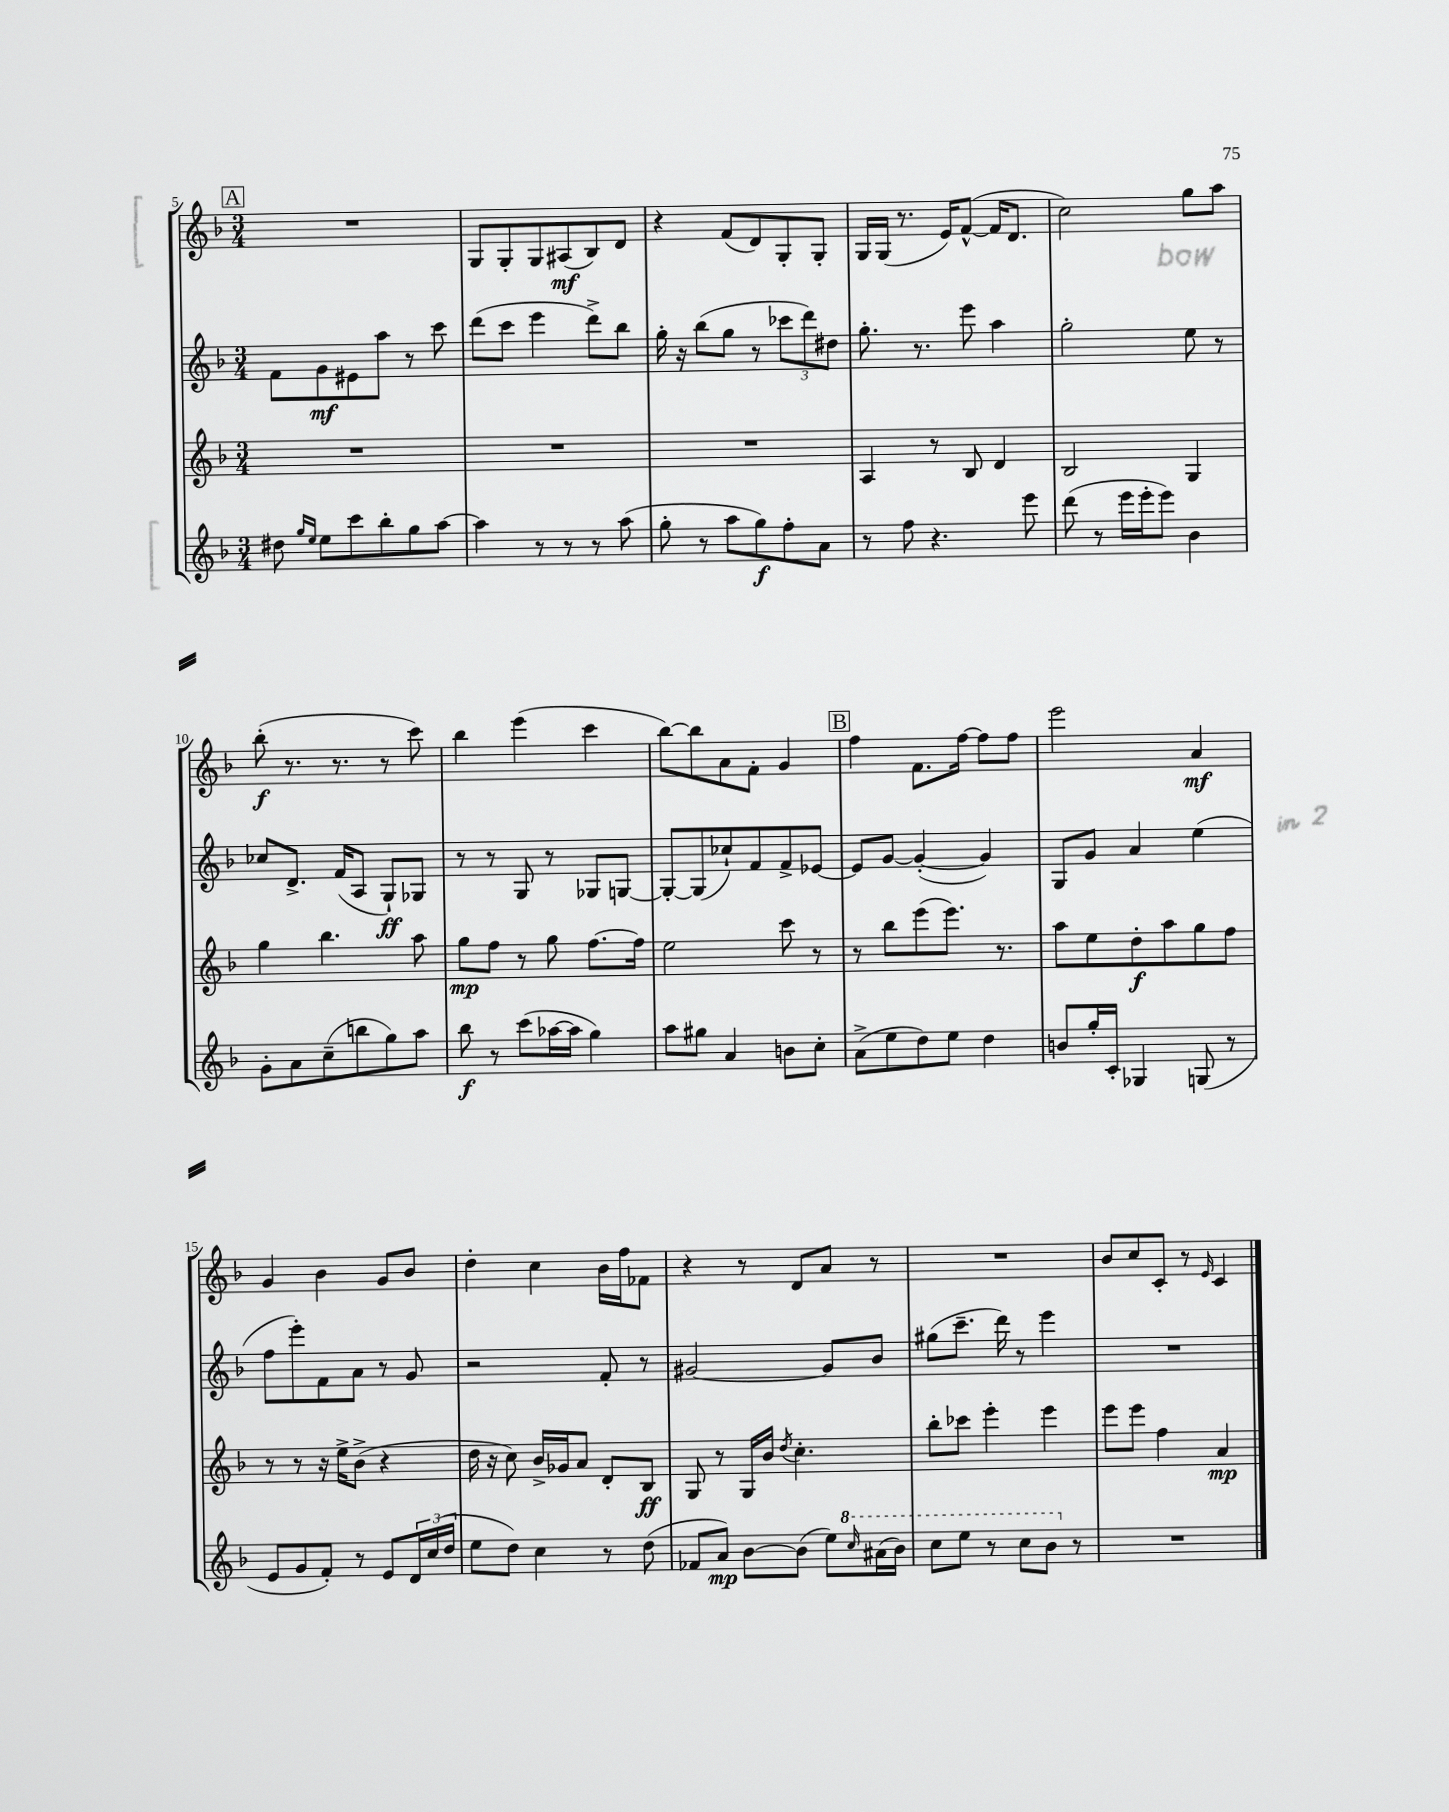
<<
\new StaffGroup <<
\new Staff = "s0" {
    \clef treble \key f \major \numericTimeSignature \time 3/4
    \mark \markup { \box "A" } R2. |
    g8 g8-. g8 ais8\mf( bes8) d'8 |
    r4 f'8( d'8) g8-. g8-. |
    g16 g16( r8. e'16) f'8~-^( f'16 d'8. |
    c''2) g''8 a''8 |
    bes''8-.\f( r8. r8. r8 c'''8) |
    bes''4 e'''4( c'''4 |
    bes''8~) bes''8 a'8 f'8-. g'4 |
    \mark \markup { \box "B" } f''4 f'8. f''16~ f''8 f''8 |
    e'''2 a'4\mf |
    g'4 bes'4 g'8 bes'8 |
    d''4-. c''4 bes'16 f''16 fes'8 |
    r4 r8 d'8 a'8 r8 |
    R2. |
    bes'8 c''8 c'8-. r8 \grace { e'16 } c'4 \bar "|." |
}
\new Staff = "s1" {
    \clef treble \key f \major \numericTimeSignature \time 3/4
    \mark \markup { \box "A" } f'8 g'8\mf eis'8 a''8 r8 c'''8 |
    d'''8( c'''8 e'''4 d'''8->) bes''8 |
    g''16-. r16 bes''8( g''8 r8 \tuplet 3/2 { ces'''8 d'''8) dis''8 } |
    g''8.-. r8. e'''8 a''4 |
    g''2-. e''8 r8 |
    ces''8 d'8.-> f'16( a8 g8-!\ff) ges8 |
    r8 r8 g8 r8 ges8 g8~ |
    g8~-. g8( ces''8-!) f'8 f'8-> ees'8~ |
    \mark \markup { \box "B" } ees'8 g'8~ g'4~-.( g'4) |
    g8 g'8 a'4 e''4( |
    f''8 e'''8-.) f'8 a'8 r8 g'8 |
    r2 f'8-. r8 |
    gis'2~ gis'8 bes'8 |
    gis''8( c'''8.-- d'''16) r8 e'''4 |
    R2. \bar "|." |
}
\new Staff = "s2" {
    \clef treble \key f \major \numericTimeSignature \time 3/4
    \mark \markup { \box "A" } R2. |
    R2. |
    R2. |
    a4 r8 bes8 d'4 |
    bes2 g4 |
    g''4 bes''4. a''8 |
    g''8\mp f''8 r8 g''8 f''8.~ f''16 |
    e''2 c'''8 r8 |
    \mark \markup { \box "B" } r8 bes''8 e'''8( e'''8.) r8. |
    a''8 e''8 d''8-.\f a''8 g''8 f''8 |
    r8 r8 r16 e''16-> bes'8->( r4 |
    d''16 r16 c''8) bes'16-> ges'16 a'8 d'8-. bes8\ff |
    g8 r8 g16 bes'16 \acciaccatura { d''8 } c''4.-. |
    bes''8-. ces'''8 e'''4-. e'''4 |
    e'''8 e'''8 f''4 a'4\mp \bar "|." |
}
\new Staff = "s3" {
    \clef treble \key f \major \numericTimeSignature \time 3/4
    \mark \markup { \box "A" } dis''8 \grace { g''16 e''16 } e''8 c'''8 bes''8-. g''8 a''8~ |
    a''4 r8 r8 r8 a''8( |
    g''8-. r8 a''8 g''8\f) f''8-. a'8 |
    r8 f''8 r4. e'''8 |
    d'''8( r8 e'''16 e'''16-. e'''8) bes'4 |
    g'8-. a'8 c''8--( b''8 g''8) a''8 |
    bes''8\f r8 c'''8( aes''16~ aes''16 g''4) |
    a''8 gis''8 a'4 b'8 c''8-. |
    \mark \markup { \box "B" } a'8->( e''8 d''8) e''8 d''4 |
    b'8 g''16-. c'16-. ges4 g8( r8 |
    e'8 g'8 f'8-.) r8 e'8 \tuplet 3/2 { d'16 c''16( d''16 } |
    e''8 d''8) c''4 r8 d''8( |
    fes'8 a'8\mp) bes'8~ bes'8( e''8) \ottava #1 \grace { c'''16 } ais''16( bes''16) |
    c'''8 e'''8 r8 c'''8 bes''8 \ottava #0 r8 |
    R2. \bar "|." |
}
>>
>>
\layout { \context { \Score currentBarNumber = #5 } }
